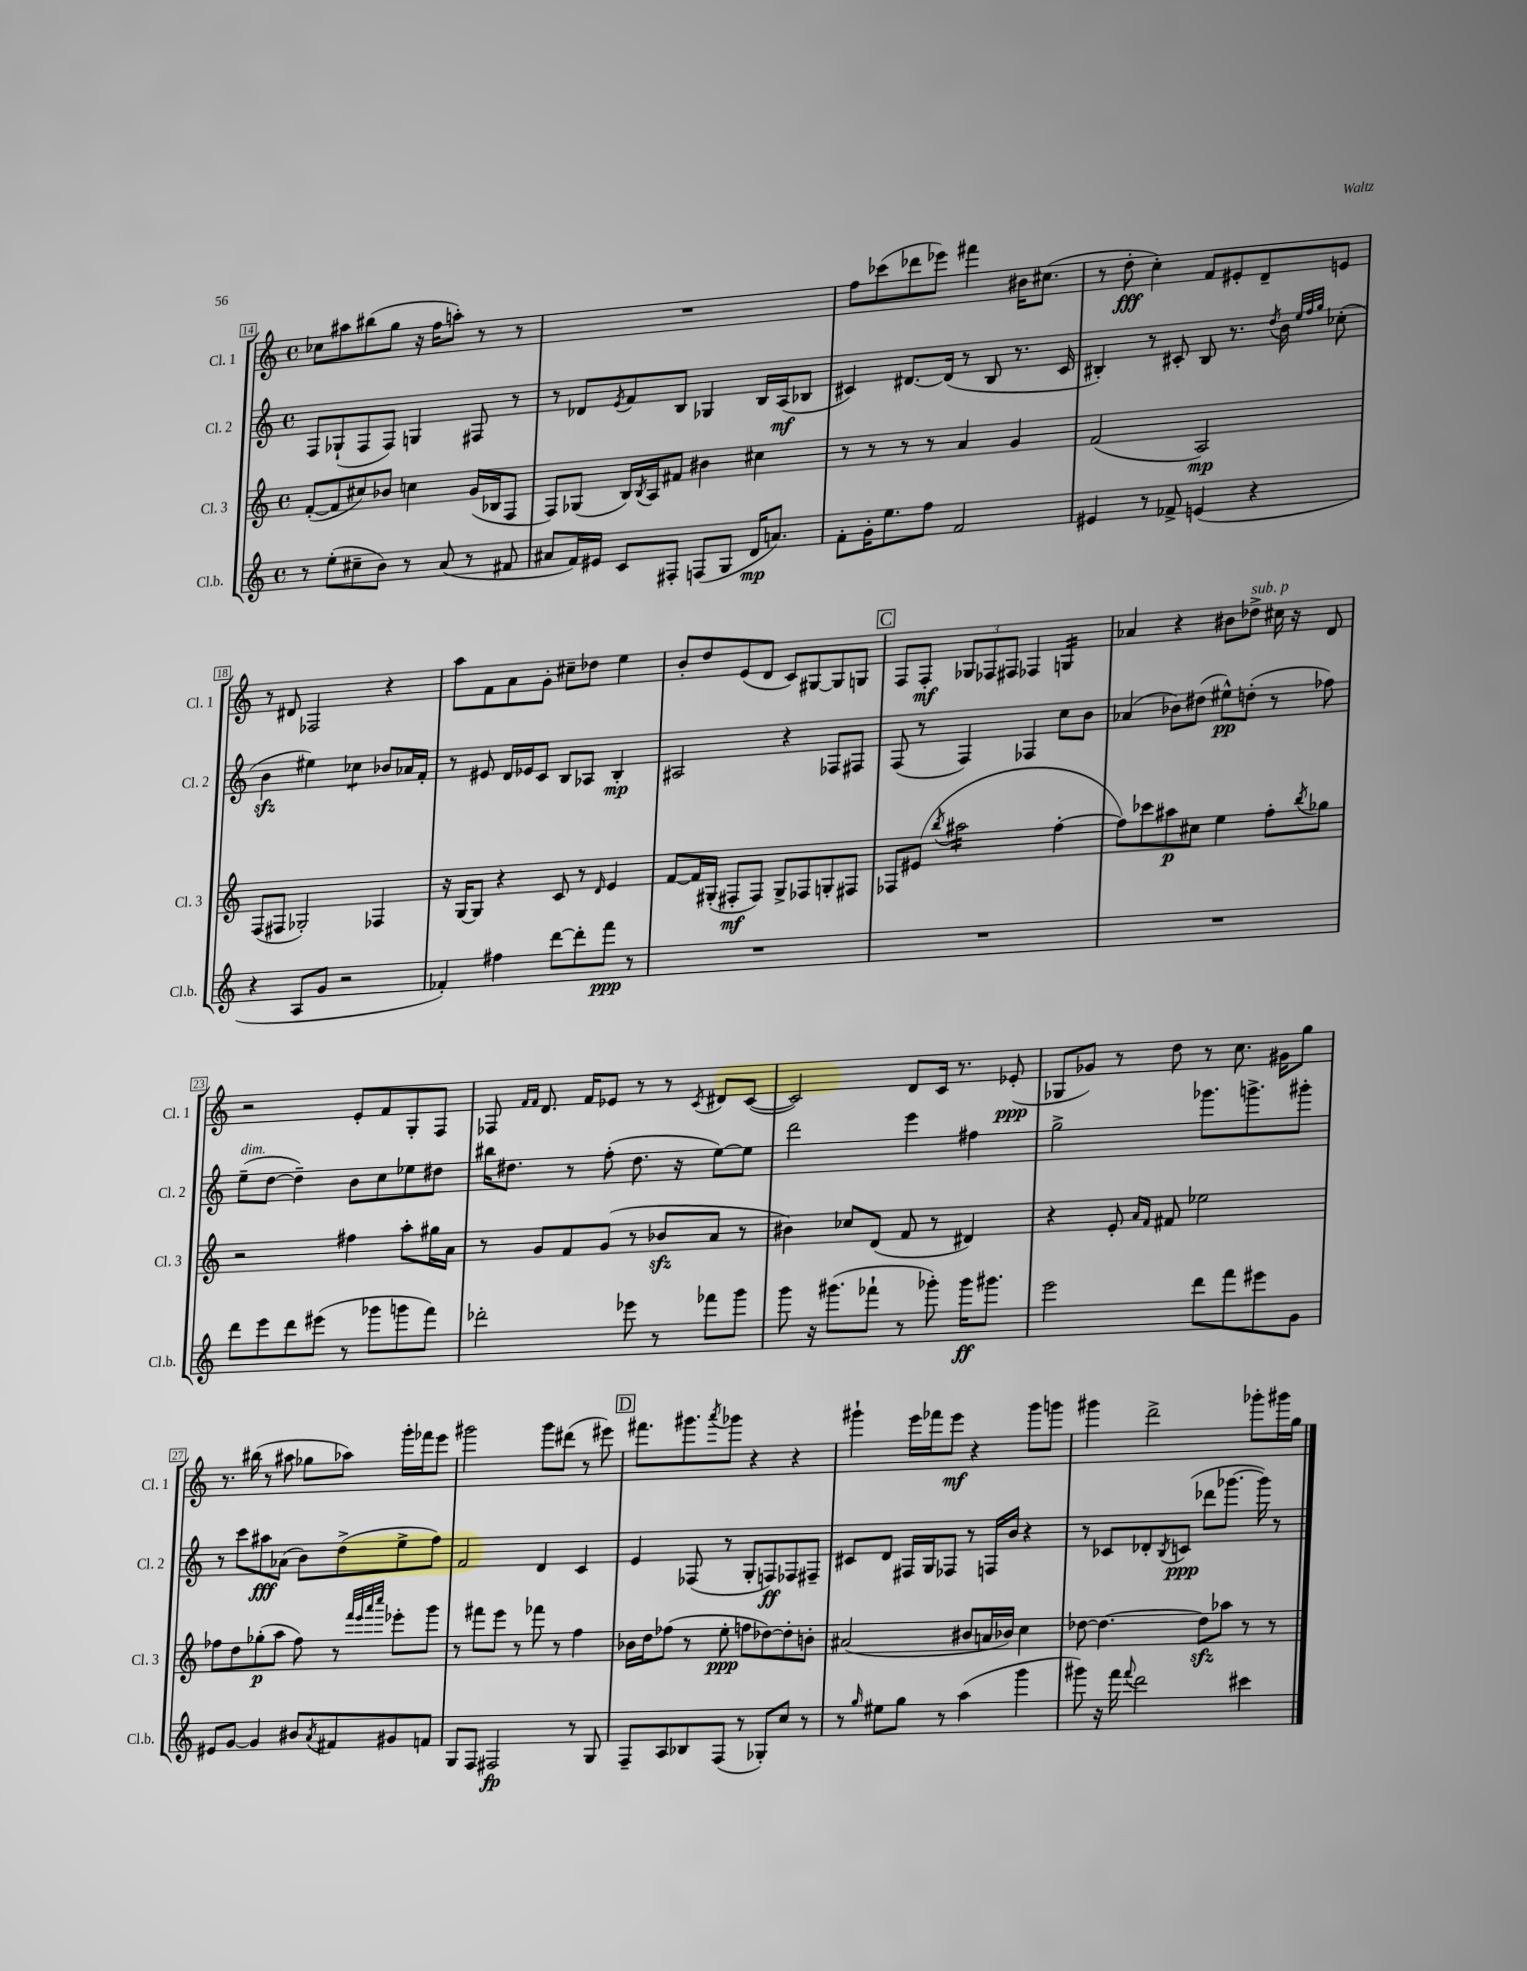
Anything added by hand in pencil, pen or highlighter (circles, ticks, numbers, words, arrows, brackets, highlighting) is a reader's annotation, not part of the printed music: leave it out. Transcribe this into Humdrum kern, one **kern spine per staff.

**kern	**kern	**kern	**kern
*staff4	*staff3	*staff2	*staff1
*clefG2	*clefG2	*clefG2	*clefG2
*k[]	*k[]	*k[]	*k[]
*M4/4	*M4/4	*M4/4	*M4/4
*met(c)	*met(c)	*met(c)	*met(c)
8r	([8f'	8F	8cc-
(8ee'	8f]	(8G-`	8aa#
8cc#~	8cc#)	8F	(8bb#
8b)	8b-	8F)	8gg
8r	4cc	4G	16r
.	.	.	16ff
(8a	.	.	8aa')
8r	(16g	8F#	8r
.	16B-	.	.
8f#	8F	8r	8r
=	=	=	=
8a#	8F)	8r	1r
16f)	(8G-	8d-	.
16e#	.	.	.
.	.	8qe	.
8c	16B)	8f	.
.	8qB	.	.
.	16A	.	.
8F#'	8f#	8B	.
(8F	4b#	4G-	.
8G	.	.	.
16d	4cc#	16B	.
8.a)	.	(16A	.
.	.	8B-	.
=	=	=	=
8f'	8r	4c#)	8ff
16g'	8r	.	(8ccc-
8.ee	.	.	.
.	8r	[8.d#	8ddd-
8ff	8r	.	8eee-)
.	.	(16d#]	.
2f	4a	8r	4fff#
.	.	8B	.
.	4g	8.r	16b#
.	.	.	(8.cc#
.	.	16c#	.
=	=	=	=
4e#	(2f	4B#')	8r
.	.	.	8dd'
8r	.	8r	4cc')
8f-^	.	8c#'	.
(4e	2A)	8B#	8f
.	.	8.r	8e#'
4r	.	.	8d~
.	.	8qdd	.
.	.	16b	.
.	.	32qqee	.
.	.	32qqff	.
.	.	32qqgg	.
.	.	(8cc-'	8e
=	=	=	=
4r	(8F	4b	8r
.	8F#	.	8d#
8A	2G-')	4ee#)	2F-
8g	.	.	.
2r	.	4cc-	.
.	4F-	8b-	4r
.	.	16a-	.
.	.	16f'	.
=	=	=	=
4f-')	16r	8r	8aa
.	[16G	.	.
.	8G]	8e#	8f
4ff#	4r	16d	8a
.	.	16e-	.
.	.	8c	8g'
[8ddd	8c	8B	8cc#~
8ddd']	8r	8A-	8dd-
.	16qqd	.	.
8fff	4e	4B'	4ee
8r	.	.	.
=	=	=	=
1r	[8f	2A#	8b'
.	16f]	.	8dd
.	(16G#'	.	.
.	8F#'	.	(8e
.	8F#)	.	8d
.	8G#^	4r	8c)
.	8F-	.	[8G#
.	8G'	8F-	8G#]
.	8F#	8F#	8G
=	=	=	=
1r	8F-	(8F	8F
.	(8e#	8r	8F'
.	8qbb	.	.
.	2aa#	4F)	12G-
.	.	.	12F-
.	.	.	12F#
.	.	4F-	4F-
.	[4ff'	8cc	4G
.	.	8b	.
=	=	=	=
1r	8ff])	(4a-	4a-
.	8ccc-	.	.
.	8aa#	8b-)	4r
.	8cc#	(8dd#	.
.	4ee	8ee#^^)	8b#
.	.	(8dd'	8dd-^
.	8ff'	8r	16cc#
.	.	.	16r
.	8qbb	.	.
.	8gg-	8ff-)	8d
=	=	=	=
8ddd	2r	(8ee~	2r
8eee	.	[8dd	.
8ddd	.	4dd~])	.
(8eee#	.	.	.
8r	4ff#	8b	8e'
8ggg-	.	8cc	8f
8ggg	8aa'	8ee-	8G'
8fff)	16gg#	8dd#	8F
.	16a	.	.
=	=	=	=
2ddd-'	8r	16bb#	8F-
.	.	8.dd#	.
.	.	.	16qqf
.	.	.	16qqf
.	8g	.	8.d
.	8f	8r	.
.	.	.	16f
.	(8g	(8ff'	8e-
8eee-	8r	8.dd#	8r
8r	8b-	.	8r
.	.	16r	.
.	.	.	8qc
8fff-	8a	[8ee)	8d#
8ggg	8r	8ee]	([8c
=	=	=	=
8ggg	4b#)	2ddd	2c])
16r	.	.	.
(8.ggg#	.	.	.
.	8cc-	.	.
8fff-`	(8d	.	.
8r	8f	4eee	8d
8ggg-')	8r	.	16c
.	.	.	8.r
16ggg-	4d#)	4ff#	.
8.ggg#	.	.	.
.	.	.	(8e-'
=	=	=	=
2eee	4r	2gg^	8G-
.	.	.	8g-)
.	8e'	.	8r
.	16qqa	.	.
.	16qqf	.	.
.	8f#	.	8dd
8ddd	2ee-	8.ggg-	8r
8fff	.	.	8.cc
.	.	8.ggg^	.
8eee#	.	.	.
.	.	.	16g#
8g	.	8ggg#'	8gg
=	=	=	=
8e#	8ff-	8r	8.r
[8g	8dd	8ccc	.
.	.	.	(16bb#
4g]	(8gg-'	8aa#	8r
.	8aa	(8a-	8aa#
8b#	8ff-)	8b)	8gg-
8qa	.	.	.
8f#	8r	(8dd^	8aa-)
.	32qqfff	.	.
.	32qqeee	.	.
.	32qqaaa	.	.
.	32qqcccc	.	.
8g#	8eee-'	8ee^	16ggg'
.	.	.	16fff-
8f	8ggg	8ff)	8eee
=	=	=	=
8G	8r	2f	2ggg#
8F	8fff#	.	.
2F#	8eee	.	.
.	8r	.	.
.	8fff-	4d	8ggg#
.	8r	.	(8ddd#
8r	4ff	4c	8r
8G	.	.	8eee#)
=	=	=	=
8F~	16b-	4e	8.fff#
.	16dd	.	.
8A	(8ff-	.	.
.	.	.	8.ggg#
8B-	8r	(8F-	.
.	.	.	8qaaa
(8F	8ee'	8r	8ggg-
8r	8ff	8G'	4r
8G-')	[8dd-)	8F)	.
8cc	8dd-']	8F-	4r
8r	8b'	8F#~	.
=	=	=	=
8r	(2a#	8c#	4ggg#`
16qqgg	.	.	.
8ee#	.	8d	.
8gg	.	16F#	16eee
.	.	16G	16fff-
8r	.	8F-	8eee
(4aa	8b#	8r	4r
.	16a	16F	.
.	16b-)	16b	.
4ggg	4cc	4r	8ggg#
.	.	.	8ggg
=	=	=	=
8ggg#)	[8dd-	8r	4ggg#
16r	4.dd-_	8c-	.
16fff	.	.	.
8qqfff	.	.	.
2ddd	.	8d-'	2ddd^
.	.	8qB	.
.	.	(8c	.
.	8dd-]	8ddd-	.
.	8aa-	[8.ggg-	.
4ccc#	8r	.	8ggg-'
.	.	16ggg-])	.
.	8r	8r	16ggg#
.	.	.	16gg
==	==	==	==
*-	*-	*-	*-
